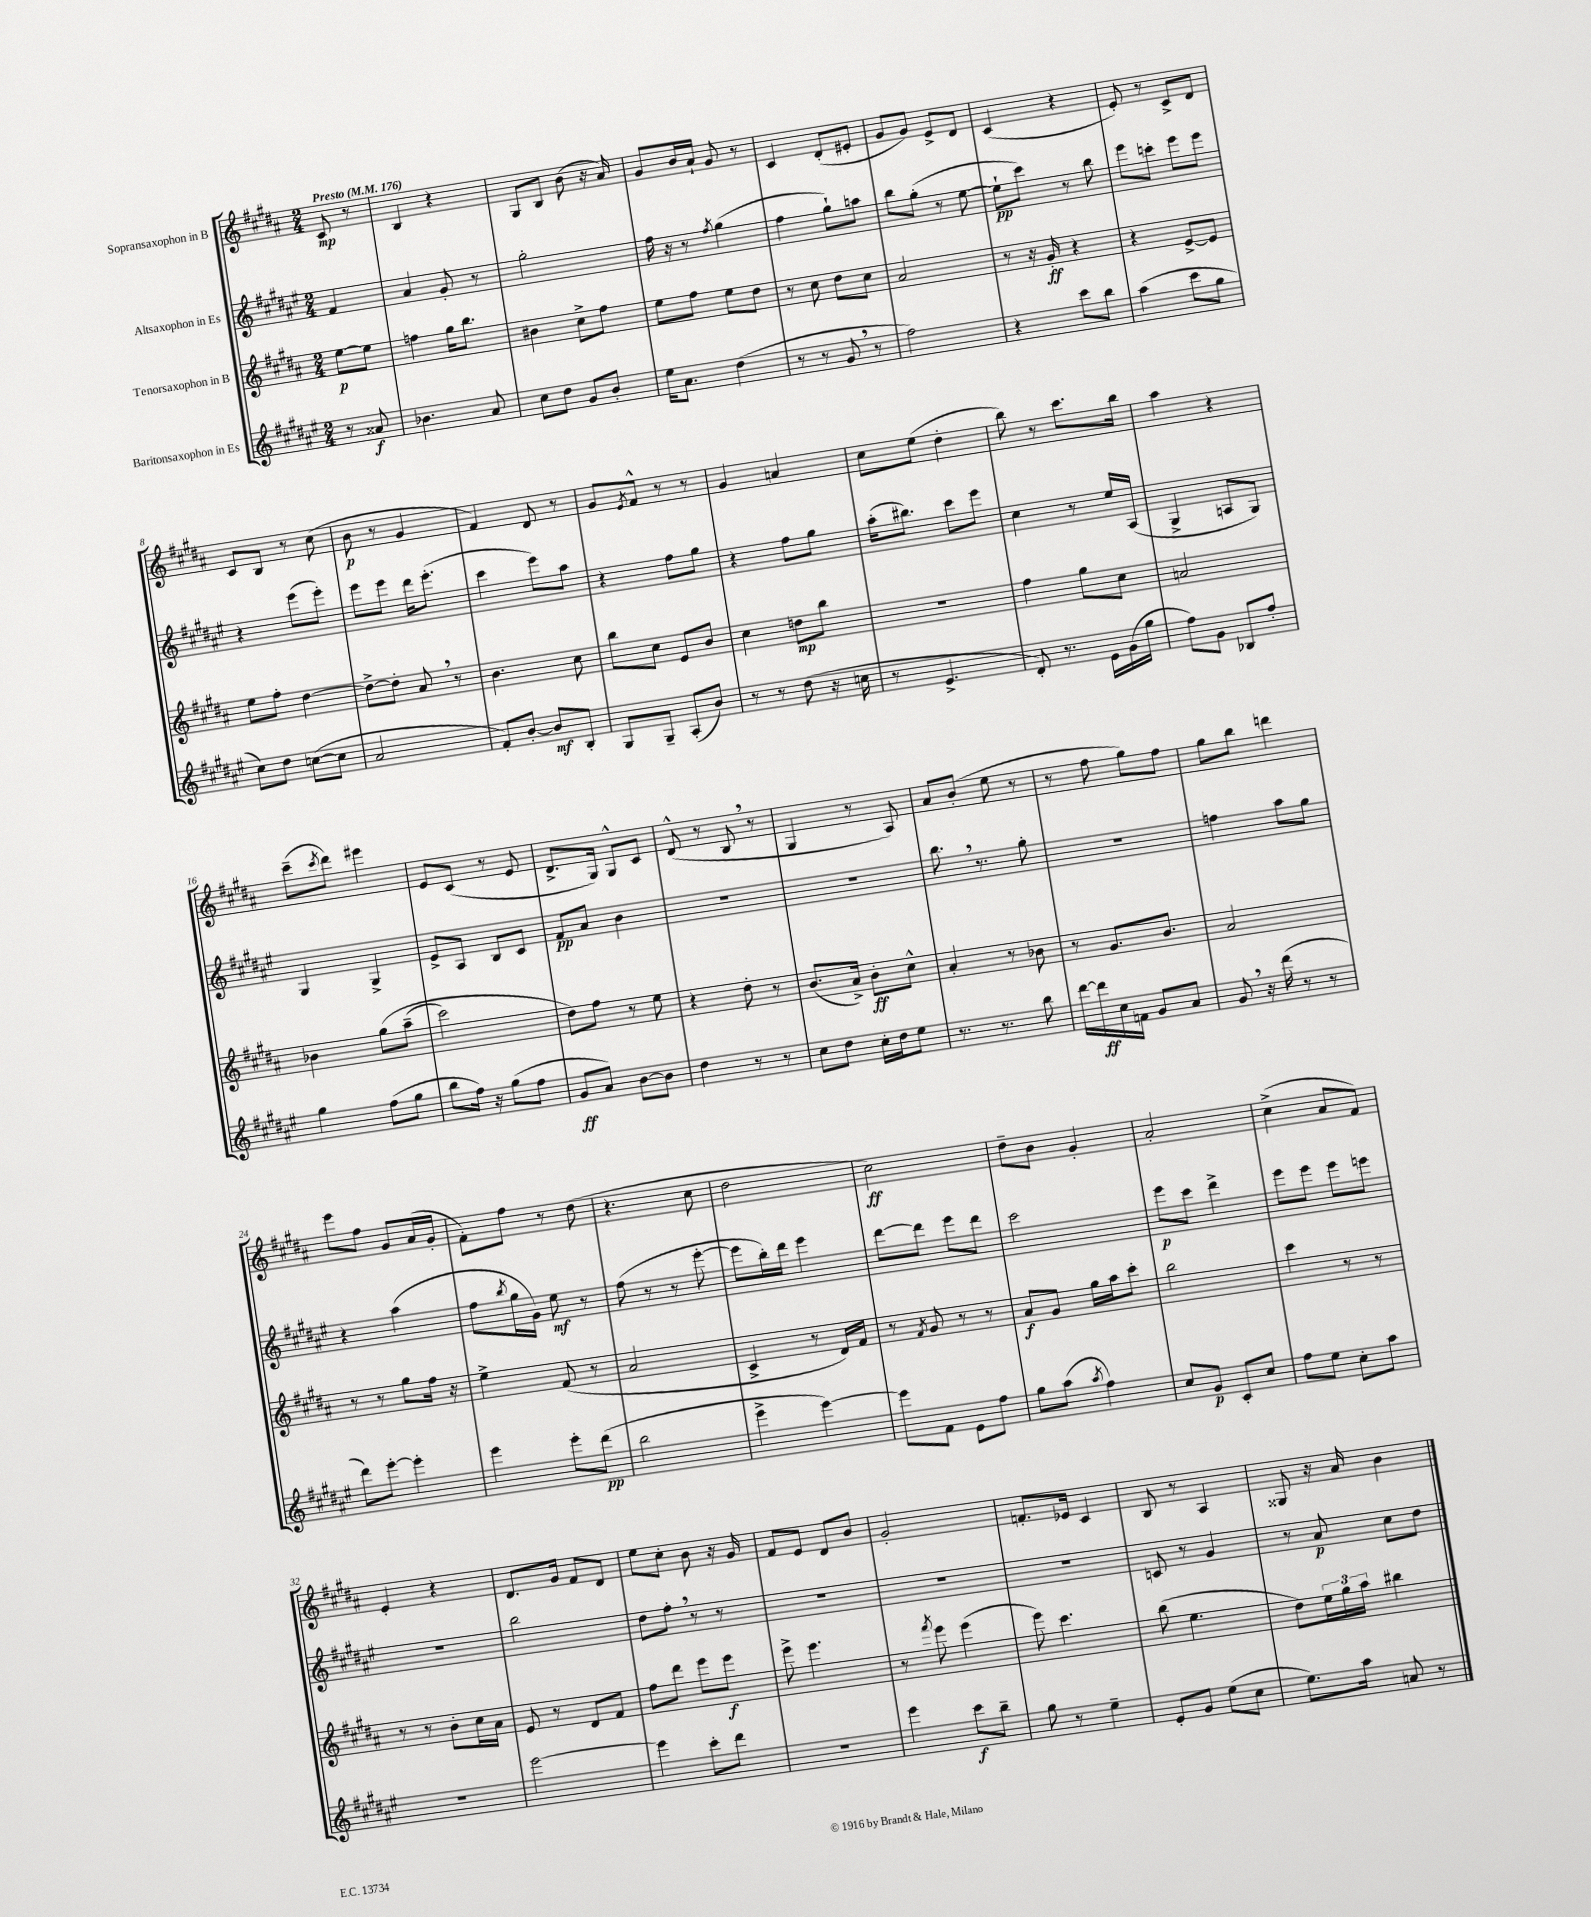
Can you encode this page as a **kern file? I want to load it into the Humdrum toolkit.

**kern	**kern	**kern	**kern
*staff4	*staff3	*staff2	*staff1
*clefG2	*clefG2	*clefG2	*clefG2
*k[f#c#g#d#a#e#]	*k[f#c#g#d#a#]	*k[f#c#g#d#a#e#]	*k[f#c#g#d#a#]
*M2/4	*M2/4	*M2/4	*M2/4
*MM176	*MM176	*MM176	*MM176
8r	[8ee	4f#	8c#
8a##	8ee]	.	8r
=	=	=	=
4.b-	4ff	4a#	4B
.	16gg#	8g#'	4r
.	8.bb	.	.
8a#	.	8r	.
=	=	=	=
8cc#	4b#	2gg#'	8G#
8dd#	.	.	8B
8g#	8cc#^	.	(8b
8b'	8ff#	.	16r
.	.	.	16a#)
=	=	=	=
16ee#	8ee	16ff#	8g#
8.a#	.	16r	.
.	8ff#	8r	16b
.	.	.	16a#`
.	.	8qff#	.
(4dd#	8ee	(4gg#	8g#
.	8dd#	.	8r
=	=	=	=
8r	8r	4ff#	4c#
8r	8cc#	.	.
8g#	8dd#	8gg#`)	(8d#'
8r	8cc#	8aa	8e#'
=	=	=	=
2ff#)	2a#	8bb	8g#
.	.	(8gg#'	8g#)
.	.	8r	8e^
.	.	[8ee#	8d#
=	=	=	=
4r	8r	8ee#`]	(4c#
.	16r	8ccc#)	.
.	16g#'	.	.
8ccc#	4r	8r	4r
8bb	.	8bb	.
=	=	=	=
(4aa#	4r	8eee#	8e')
.	.	8ccc'	8r
8ccc#	[8e^	8eee#	8c#^
8gg#	8e]	8eee#	8d#
=	=	=	=
8cc#)	8ee	4r	8c#
8dd#	8ff#'	.	8B
([8cc	[4dd#	(8eee#	8r
8cc]	.	8eee#')	(8cc#
=	=	=	=
2a#	8dd#^_	8eee#	8b
.	8dd#']	8eee#	8r
.	8a#	16ddd#	4g#
.	.	(8.eee#'	.
.	8r	.	.
=	=	=	=
8f#')	4.b	4ccc#	4f#)
[8b'	.	.	.
8b]	.	8eee#)	8d#
8B'	8cc#	8aa#	8r
=	=	=	=
8G#	8bb	4r	8g#
.	.	.	8qe
8G#~	8cc#	.	8f#^^
(8A#'	8e	8ff#	8r
8b)	8b	8gg#	8r
=	=	=	=
8r	4cc#	4r	4g#
8r	.	.	.
(8dd#	8dd	8ff#	4a
16r	8bb	8gg#	.
16cc	.	.	.
=	=	=	=
8r	2r	(16aa#'	8cc#
.	.	8.bb#)	.
4.e#^	.	.	(8ee
.	.	8ccc#	4dd#'
.	.	8eee#	.
=	=	=	=
8d#')	4ff#	4cc#	8bb)
8.r	.	.	8r
.	8gg#	8r	8.ccc#
16e#	.	.	.
(16g#	8cc#	16ee#	.
16gg#	.	(16A#	16bb
=	=	=	=
8ff#)	2a	4G#^	4aa#
8g#	.	.	.
8B-	.	8A	4r
8ff#'	.	8G#)	.
=	=	=	=
4gg#	4b-	4G#	(8ccc#~
.	.	.	8qccc#
.	.	.	8ddd#)
(8ff#	&(8gg#	4G#^	4eee#
8gg#	(8aa#~	.	.
=	=	=	=
8bb	2ccc#)	8e#^	8e
16ff#)	.	8A#	(8c#
16r	.	.	.
(8gg#	.	8B	8r
8ff#	.	8c#	8e
=	=	=	=
8g#	8dd#&)	8f#	8.d#^
8a#)	8ff#	8a#	.
.	.	.	16G#)
[8b	8r	4b	8G#^^
8b]	8ee	.	8c#
=	=	=	=
4dd#	4r	2r	(8d#^^
.	.	.	8r
8r	8dd#'	.	8B
8r	8r	.	8r
=	=	=	=
8cc#	(8.b	2r	4G#
8dd#	.	.	.
.	16a#^)	.	.
16cc#'	8b'	.	8r
16dd#	.	.	.
8ee#	8cc#^^	.	8A#)
=	=	=	=
8.r	4a#'	8.bb	8a#
.	.	.	(8b'
8.r	.	8.r	.
.	8r	.	8ee
8bb	8b-	8gg#'	8r
=	=	=	=
[16ddd#	8r	2r	8r
16ddd#]	.	.	.
16cc#	8.g#	.	8ff#
16f	.	.	.
8g#	.	.	8gg#)
.	8.b	.	.
8a#	.	.	8ff#
=	=	=	=
8g#	2a#	4ff	8gg#
16r	.	.	8bb
(16ddd#	.	.	.
8r	.	8aa#	4ddd
8r	.	8gg#	.
=	=	=	=
8ddd#)	8r	4r	8eee
[8eee#'	8r	.	8ff#
4eee#']	8gg#	(4aa#	8g#
.	16ff#	.	(16a#
.	16r	.	16g#'
=	=	=	=
4eee#	4ee^	8ff#	8f#')
.	.	8qbb	.
.	.	16gg#	8ff#
.	.	16g#)	.
8eee#'	(8f#	8ee#	8r
(8ddd#	8r	8r	(8dd#
=	=	=	=
2bb	2a#	(8ff#	4.r
.	.	8r	.
.	.	8r	.
.	.	[8eee#'	8cc#
=	=	=	=
4eee#^	4c#^	8eee#]	2dd#
.	.	16bb')	.
.	.	16ddd#	.
[4eee#)	8r	4eee#	.
.	16d#)	.	.
.	16f#	.	.
=	=	=	=
8eee#]	8r	[8ddd#	2cc#)
.	8qf#	.	.
8f#	8g#	8ddd#]	.
8e#	8r	8eee#	.
8ff#	8r	8ddd#	.
=	=	=	=
8gg#	8a#	2ccc#	8dd#~
(8aa#	8g#	.	8b
8qaa#	.	.	.
4ff#)	16gg#	.	4g#'
.	16aa#	.	.
.	8ccc#'	.	.
=	=	=	=
8cc#	2bb	8eee#	2a#'
8g#	.	8ccc#	.
8c#'	.	4ddd#^	.
8cc#	.	.	.
=	=	=	=
8ff#	4ccc#	8eee#	(4cc#^
8ee#	.	8eee#	.
8cc#'	8r	8eee#	8a#
8aa#	8r	8eee	8f#)
=	=	=	=
2r	8r	2r	4e'
.	8r	.	.
.	8b'	.	4r
.	16cc#	.	.
.	16a#	.	.
=	=	=	=
[2eee#	8e	2bb	8.d#
.	8r	.	.
.	.	.	16g#
.	8d#	.	8f#
.	8f#	.	8d#
=	=	=	=
4eee#]	8ff#	8dd#	8ee
.	8ddd#	8ff#'	8cc#'
8ccc#'	8eee	8r	8b
8ddd#	8eee	8r	16r
.	.	.	16g#
=	=	=	=
2r	8eee^	2r	8f#
.	4.eee	.	8e
.	.	.	8d#
.	.	.	8b
=	=	=	=
4eee#	8r	2r	2g#'
.	8qfff#	.	.
.	8eee	.	.
8ccc#	(4eee	.	.
8bb~	.	.	.
=	=	=	=
8gg#	8eee)	2r	8.f'
8r	4.ccc#	.	.
.	.	.	16e-
4ee#~	.	.	4c#
=	=	=	=
8e#'	(8bb	8c	8B
8g#	4.ee	8r	8r
(8ee#	.	4g#	4A#
8cc#	.	.	.
=	=	=	=
8.ee#)	8dd#)	8r	8G##
.	24ee	8a#	16r
.	24gg#	.	.
16aa#	.	.	16a#
.	24aa#	.	.
8a	4bb#	8cc#	4b
8r	.	8dd#	.
==	==	==	==
*-	*-	*-	*-
